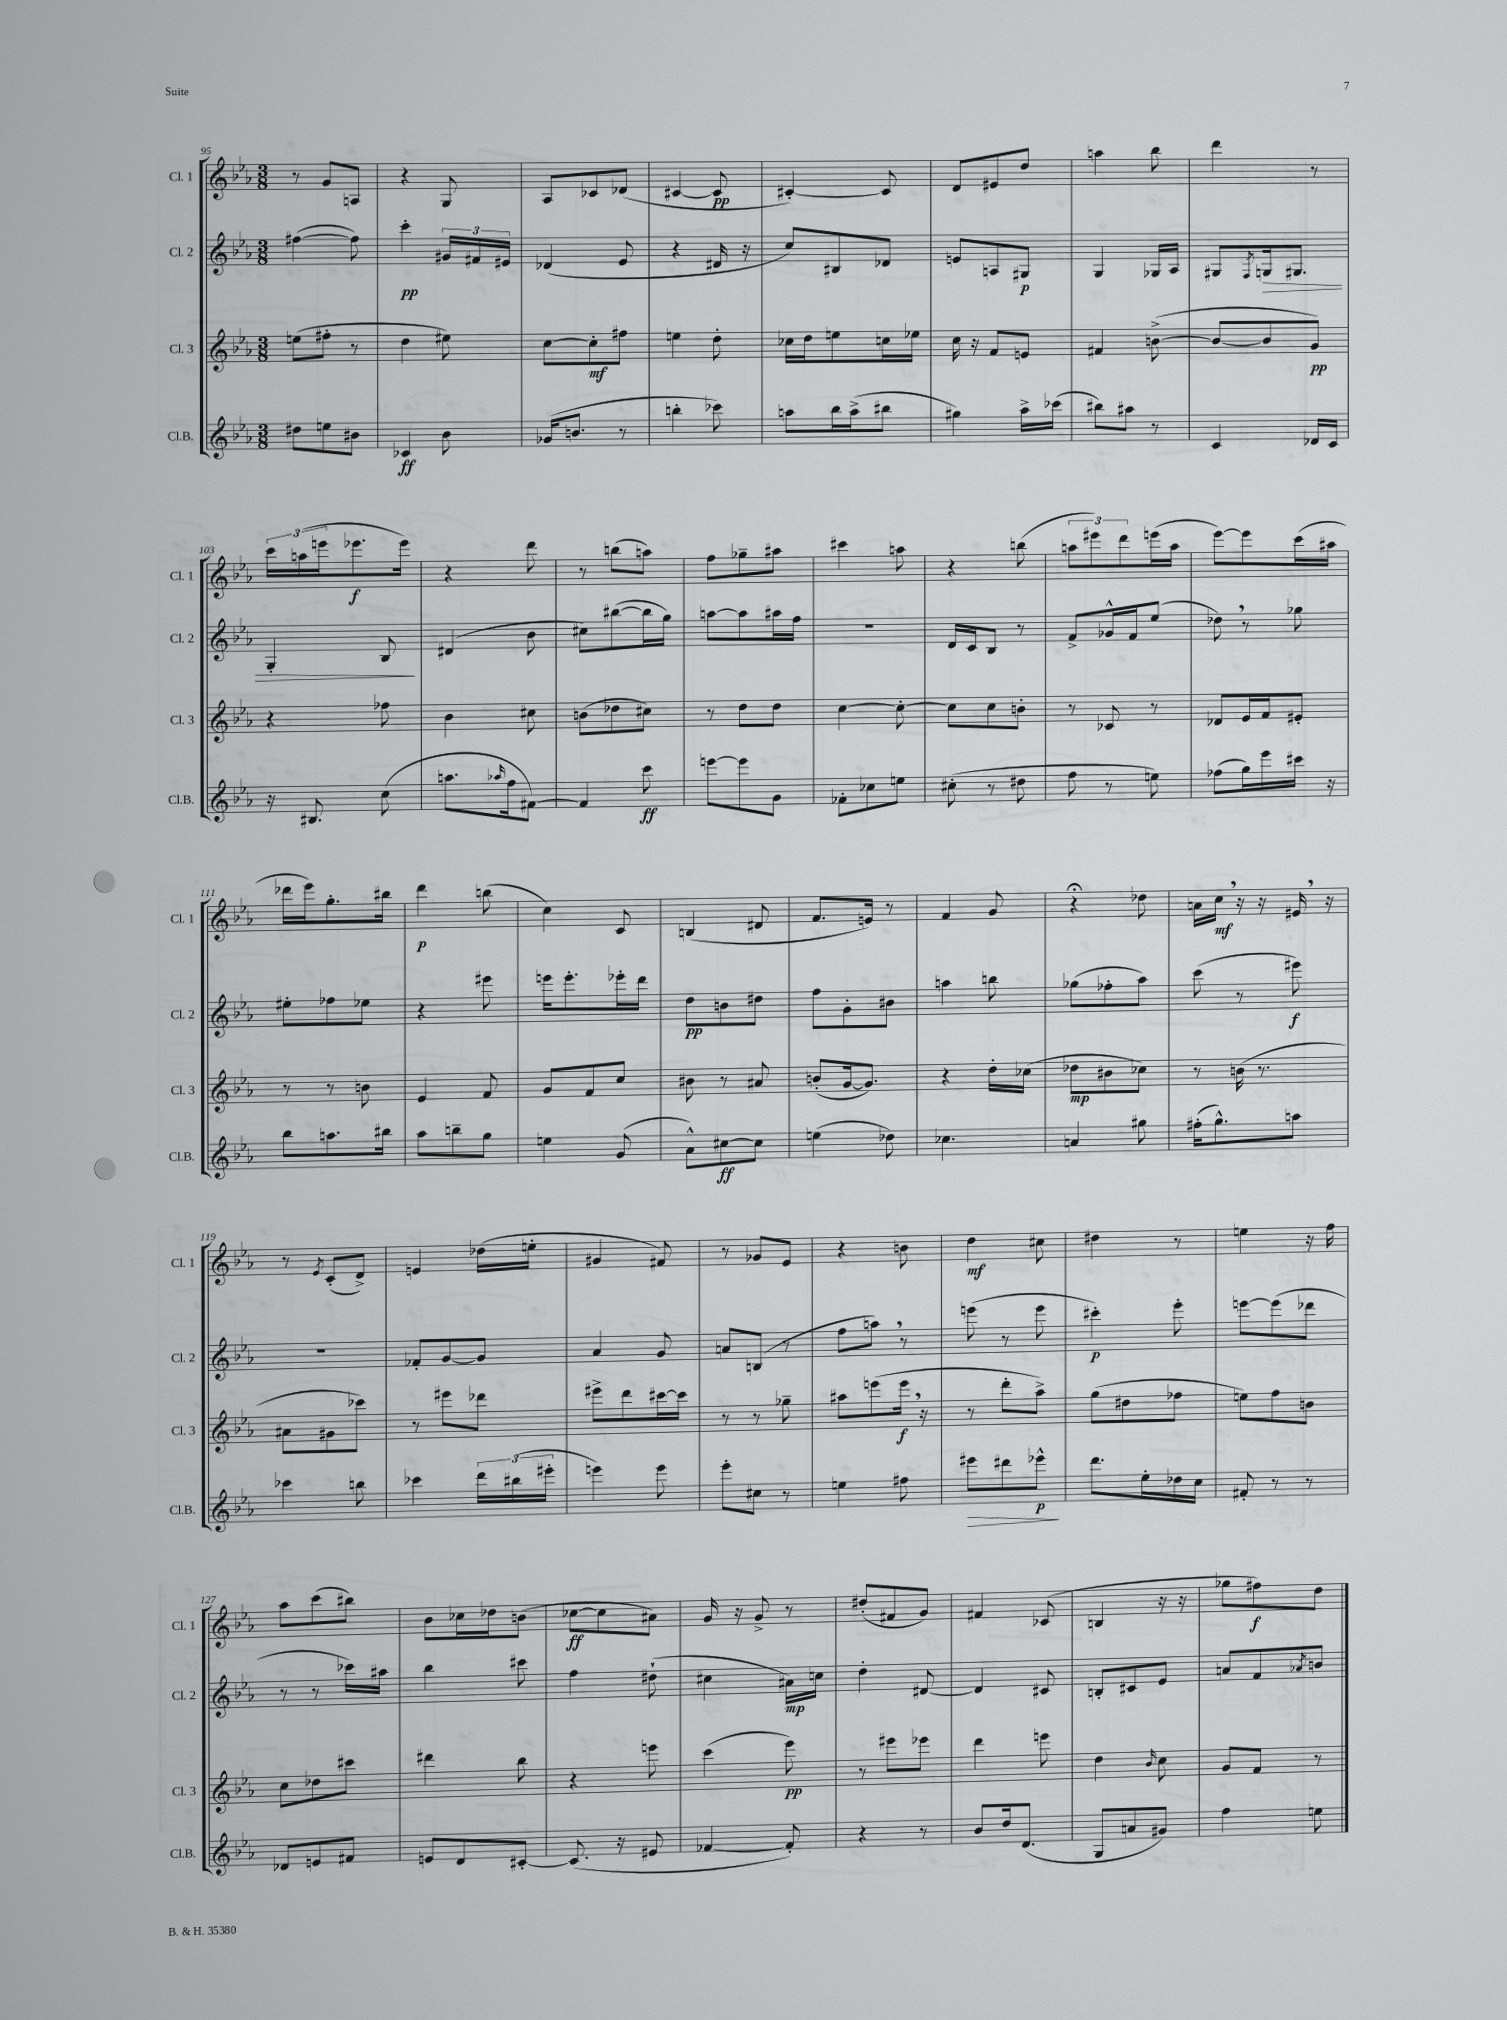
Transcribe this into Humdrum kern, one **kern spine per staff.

**kern	**dynam	**kern	**dynam	**kern	**dynam	**kern	**dynam
*part4	*part4	*part3	*part3	*part2	*part2	*part1	*part1
*staff4	*staff4	*staff3	*staff3	*staff2	*staff2	*staff1	*staff1
*I"Cl.B.	*	*I"Cl. 3	*	*I"Cl. 2	*	*I"Cl. 1	*
*I'Cl.B.	*	*I'Cl. 3	*	*I'Cl. 2	*	*I'Cl. 1	*
*clefG2	*	*clefG2	*	*clefG2	*	*clefG2	*
*k[b-e-a-]	*	*k[b-e-a-]	*	*k[b-e-a-]	*	*k[b-e-a-]	*
*M3/8	*	*M3/8	*	*M3/8	*	*M3/8	*
=95	=95	=95	=95	=95	=95	=95	=95
8dd#X\L	.	(8een\L	.	([4ff#X\	.	8r	.
8een\	.	8ff#X'\J	.	.	.	8g/L	.
8b#X\J	.	8r	.	8ff#\])	.	8An/J	.
=96	=96	=96	=96	=96	=96	=96	=96
4c-X/	ff	4dd\	.	4ccc'\	pp	4r	.
8b-\	.	8ee#X\)	.	24g#X/LL	.	8G/	.
.	.	.	.	24f#X/	.	.	.
.	.	.	.	24e#X/JJ	.	.	.
=97	=97	=97	=97	=97	=97	=97	=97
(16g-X/KL	.	[8cc\L	.	(4d-X/	.	8A-/L	.
8.bn/J	.	.	.	.	.	.	.
.	.	8cc'\]	mf	.	.	8c-X/	.
8r	.	8ff#X\J	.	8e-/	.	(8d-X/J	.
=98	=98	=98	=98	=98	=98	=98	=98
4bbn'\	.	4een\	.	4r	.	[4c#X/	.
8ccc-X\)	.	8dd'\	.	16d#X/	.	8c#/]	pp
.	.	.	.	16r	.	.	.
=99	=99	=99	=99	=99	=99	=99	=99
8aan\L	.	16cc-X\LL	.	8cc/L)	.	[4c#X'/)	.
.	.	16dd\J	.	.	.	.	.
16bb-\L	.	8een\	.	8B#X/	.	.	.
(16aa^\J	.	.	.	.	.	.	.
8bb#X\J	.	16ccn\L	.	8d-X/J	.	8c#/]	.
.	.	16ee-X\JJ	.	.	.	.	.
=100	=100	=100	=100	=100	=100	=100	=100
4gg#X\)	.	16cc\	.	8en/L	.	8d/L	.
.	.	16r	.	.	.	.	.
.	.	8f/L	.	8An/	.	8e#X/	.
16aa-^\LL	.	8en/J	.	8G#X/J	p	8dd/J	.
(16ccc-X\JJ	.	.	.	.	.	.	.
=101	=101	=101	=101	=101	=101	=101	=101
8bb#X\L)	.	4f#X/	.	4G/	.	4aan\	.
8aa#X\J	.	.	.	.	.	.	.
8r	.	([8bn^\	.	16G-X/LL	.	8bb-\	.
.	.	.	.	16A-/JJ	.	.	.
=102	=102	=102	=102	=102	=102	=102	=102
4c/	.	8b/L_	.	8G#X/L	.	4ddd\	.
.	.	.	.	8qF/	.	.	.
!	!	!	!	!	!LO:HP:b	!	!
.	.	8b/]	.	16Gn/k	>	.	.
.	.	.	.	8.G#X/J	.	.	.
16d-X/LL	.	8g/J)	pp	.	.	8r	.
16c/JJ	.	.	.	.	.	.	.
!!LO:LB:g=z
=103	=103	=103	=103	=103	=103	=103	=103
16r	.	4r	.	4G'/	.	24ccc\LL	.
.	.	.	.	.	.	(24aan\	.
8.B#X/	.	.	.	.	.	.	.
.	.	.	.	.	.	24eeen\J	.
.	.	.	.	.	.	8.eee-X\	f
(8cc\	.	8ff-X\	.	8B-/	.	.	.
.	.	.	.	.	.	16eee-\Jk)	.
.	.	.	.	.	]	.	.
=104	=104	=104	=104	=104	=104	=104	=104
8.aan\L	.	4b-\	.	(4d#X/	.	4r	.
16qqaa-X/	.	.	.	.	.	.	.
16ff\k	.	.	.	.	.	.	.
[8f#X\J)	.	8cc#X\	.	8b-\	.	8ddd\	.
=105	=105	=105	=105	=105	=105	=105	=105
4f#/]	.	(8bn\L	.	8cc#X\L)	.	8r	.
.	.	8dd-X\	.	([8bb#X\	.	(8bbn\L	.
8ccc\	ff	8cc#X\J)	.	16bb#\L]	.	8aan\J)	.
.	.	.	.	16gg\JJ)	.	.	.
=106	=106	=106	=106	=106	=106	=106	=106
[8eeen\L	.	8r	.	[8aan\L	.	8ff\L	.
8eee\]	.	8dd\L	.	8aa\]	.	8gg-X~\	.
8g\J	.	8dd\J	.	16aa#X\L	.	8aa#X\J	.
.	.	.	.	16ff\JJ	.	.	.
=107	=107	=107	=107	=107	=107	=107	=107
8f-X'\L	.	[4cc\	.	4.r	.	4ccc#X\	.
8cc-X\	.	.	.	.	.	.	.
8een\J	.	8cc'\_	.	.	.	8aan\	.
=108	=108	=108	=108	=108	=108	=108	=108
(8cc#X'\	.	8cc\L]	.	16d/LL	.	4r	.
.	.	.	.	16c/J	.	.	.
8r	.	8cc\	.	8B-/J	.	.	.
8dd#X\	.	8bn'\J	.	8r	.	(8bbn\	.
=109	=109	=109	=109	=109	=109	=109	=109
8ff\	.	8r	.	8f^/L	.	12aan\L	.
.	.	.	.	.	.	12eee#X\)	.
8r	.	8c-X/	.	16g-X^^/L	.	.	.
.	.	.	.	.	.	12ddd\	.
.	.	.	.	16f/J	.	.	.
8een\)	.	8r	.	(8ee-/J	.	(16eeen\L	.
.	.	.	.	.	.	16aa\JJ	.
=110	=110	=110	=110	=110	=110	=110	=110
(8ff-X\L	.	8d-X/L	.	8dd-X,\)	.	[8eee-\L)	.
16gg\L)	.	16e-/L	.	8r	.	8eee-\]	.
16eee-\	.	16f/J	.	.	.	.	.
16ccc#X\JJ	.	8e#X'/J	.	8gg-X\	.	(16ccc\L	.
16r	.	.	.	.	.	16aa#X\JJ	.
!!LO:LB:g=z
=111	=111	=111	=111	=111	=111	=111	=111
8bb-\L	.	8r	.	8ee#X'\L	.	16ddd-X\LL	.
.	.	.	.	.	.	16eee-\J)	.
8.aan\	.	8r	.	8ff-X\	.	8.gg'\	.
.	.	8bn\	.	8ee-X\J	.	.	.
16bb#X\Jk	.	.	.	.	.	16bb#X\Jk	.
=112	=112	=112	=112	=112	=112	=112	=112
8aa-\L	.	4e-/	.	4r	.	4ddd\	p
8bbn~\	.	.	.	.	.	.	.
8gg\J	.	8f/	.	8eee#X\	.	(8bbn\	.
=113	=113	=113	=113	=113	=113	=113	=113
4een\	.	8g/L	.	16eeen\KL	.	4cc\)	.
.	.	.	.	8.eee'\	.	.	.
.	.	8f/	.	.	.	.	.
(8g/	.	8cc/J	.	16eee-X'\L	.	8c/	.
.	.	.	.	16ddd\JJ	.	.	.
=114	=114	=114	=114	=114	=114	=114	=114
8a-^^\L)	.	8b#X\	.	8dd\L	pp	(4Bn/	.
[8cc#X\	ff	8r	.	8bn\	.	.	.
8cc#\J]	.	8a#X/	.	8dd#X\J	.	8d#X/	.
=115	=115	=115	=115	=115	=115	=115	=115
(4een\	.	(8bn'/L	.	8ff\L	.	8.f/L	.
.	.	[16g/k	.	8g'\	.	.	.
.	.	8.g/J])	.	.	.	16en/Jk)	.
8dd-X\)	.	.	.	8b#X\J	.	8r	.
=116	=116	=116	=116	=116	=116	=116	=116
4.cc-X\	.	4r	.	4aan\	.	4f/	.
.	.	16dd'\LL	.	8bbn\	.	8g/	.
.	.	(16cc-X\JJ	.	.	.	.	.
=117	=117	=117	=117	=117	=117	=117	=117
4an/	.	8dd-X\L	mp	(8gg-X\L	.	4r;<	.
.	.	8b#X\	.	8ff-X'\	.	.	.
8gg#X\	.	8cc-X\J)	.	8aa-\J)	.	8dd-X\	.
=118	=118	=118	=118	=118	=118	=118	=118
(16ff#X'\KL	.	8r	.	(8ccc\	.	16an\LL	.
8.gg^^\)	.	.	.	.	.	16cc,\JJ	mf
.	.	(16bn\	.	8r	.	16r	.
.	.	8.r	.	.	.	16r	.
8aan\J	.	.	.	8eee#X\)	f	16e#X,/	.
.	.	.	.	.	.	16r	.
!!LO:LB:g=z
=119	=119	=119	=119	=119	=119	=119	=119
4ccc-X\	.	8a#X\L	.	4.r	.	8r	.
.	.	.	.	.	.	8qe-/	.
.	.	8g#X\	.	.	.	(8c'/L	.
8bbn\	.	8ccc-X\J)	.	.	.	8d^/J)	.
=120	=120	=120	=120	=120	=120	=120	=120
4ccc-X\	.	8r	.	8f-X'/L	.	4en/	.
.	.	8eee#X\L	.	[8g/	.	.	.
24ddd\LL	.	8ddd-X\J	.	8g/J]	.	(16dd-X\LL	.
(24bb#X\	.	.	.	.	.	.	.
.	.	.	.	.	.	16een'\JJ	.
24eee#X'\JJ	.	.	.	.	.	.	.
=121	=121	=121	=121	=121	=121	=121	=121
4eeen\)	.	8eee#X^\L	.	4a-/	.	4g#X/	.
.	.	8ddd\	.	.	.	.	.
8eee\	.	[16ccc#X\L	.	8g/	.	8f#X/)	.
.	.	16ccc#\JJ]	.	.	.	.	.
=122	=122	=122	=122	=122	=122	=122	=122
8eee-'\L	.	8r	.	8an/L	.	8r	.
8cc#X\J	.	8r	.	(8Bn/J	.	8g-X/L	.
8r	.	8gg-X~\	.	8r	.	8e-/J	.
=123	=123	=123	=123	=123	=123	=123	=123
4een\	.	8aa#X\L	.	8ff\L	.	4r	.
.	.	(8eeen\	.	8aan,\J)	.	.	.
8ff#X\	.	16eee,\Jk	f	8r	.	8bn\	.
.	.	16r	.	.	.	.	.
=124	=124	=124	=124	=124	=124	=124	=124
!	!LO:HP:b	!	!	!	!	!	!
8eee#X\L	>	8r	.	(8eeen\	.	4dd\	mf
8ddd#X\	.	8ddd'\L	.	8r	.	.	.
8eee-X^^\J	p	8aa-^\J)	.	8eee\	.	8cc#X\	.
.	]	.	.	.	.	.	.
=125	=125	=125	=125	=125	=125	=125	=125
8.ddd\L	.	(8gg\L	.	4ccc#X'\)	p	4dd#X\	.
.	.	8dd#X\	.	.	.	.	.
16ee-'\L	.	.	.	.	.	.	.
16dd-X\	.	8ff-X\J	.	8eee-'\	.	8r	.
16cc\JJ	.	.	.	.	.	.	.
=126	=126	=126	=126	=126	=126	=126	=126
8f#X'/	.	8een\L)	.	[8eeen\L	.	4een\	.
8r	.	8ff\	.	(8eee\]	.	.	.
8r	.	8bn\J	.	8ddd-X\J	.	16r	.
.	.	.	.	.	.	16ff\	.
!!LO:LB:g=z
=127	=127	=127	=127	=127	=127	=127	=127
8d-X/L	.	8cc\L	.	8r	.	8aa-\L	.
8en/	.	8dd-X\	.	8r	.	(8ccc\	.
8f#X/J	.	8ccc#X\J	.	16ccc-X\LL)	.	8bb#X\J)	.
.	.	.	.	16aa#X\JJ	.	.	.
=128	=128	=128	=128	=128	=128	=128	=128
8en/L	.	4ddd#X\	.	4bb-\	.	8b-\L	.
8d/	.	.	.	.	.	16cc-X\L	.
.	.	.	.	.	.	16dd-X\J	.
[8c#X'/J	.	8bb-\	.	8ccc#X\	.	(8bn\J	.
=129	=129	=129	=129	=129	=129	=129	=129
(8.c#/]	.	4r	.	4ff\	.	[8cc-X\L	ff
.	.	.	.	.	.	8cc-\]	.
16r	.	.	.	.	.	.	.
8e#X/	.	8eeen\	.	(8dd#X`\	.	8a#X\J)	.
=130	=130	=130	=130	=130	=130	=130	=130
[4f-X/	.	(4ccc\	.	4cc#X\	.	16g/	.
.	.	.	.	.	.	16r	.
.	.	.	.	.	.	8g^/	.
8f-'/])	.	8eee-\)	pp	16a#X\LL)	mp	8r	.
.	.	.	.	16ccn\JJ	.	.	.
=131	=131	=131	=131	=131	=131	=131	=131
4r	.	8r	.	4dd'\	.	(8dd#X'/L	.
.	.	8eee#X\L	.	.	.	8f#X/	.
8r	.	8eee-X\J	.	[8d#X/	.	8g/J)	.
=132	=132	=132	=132	=132	=132	=132	=132
8b-/L	.	4ddd\	.	4d#/]	.	4f#X/	.
16dd/k	.	.	.	.	.	.	.
(8.d/J	.	.	.	.	.	.	.
.	.	8eeen\	.	8c#X/	.	(8c-X/	.
=133	=133	=133	=133	=133	=133	=133	=133
8G/L	.	4dd\	.	8Bn'/L	.	4Bn/	.
8an/	.	.	.	8c#X/	.	.	.
.	.	16qqb-/	.	.	.	.	.
8g#X/J)	.	8cc\	.	8e-/J	.	16r	.
.	.	.	.	.	.	16r	.
=134	=134	=134	=134	=134	=134	=134	=134
4ff\	.	8g/L	.	8an/L	.	8gg-X\L	.
.	.	8f/J	.	8f/	.	8ff#X\)	f
.	.	.	.	8qa-X/	.	.	.
8een\	.	8r	.	8bn/J	.	8dd\J	.
==	==	==	==	==	==	==	==
*-	*-	*-	*-	*-	*-	*-	*-
